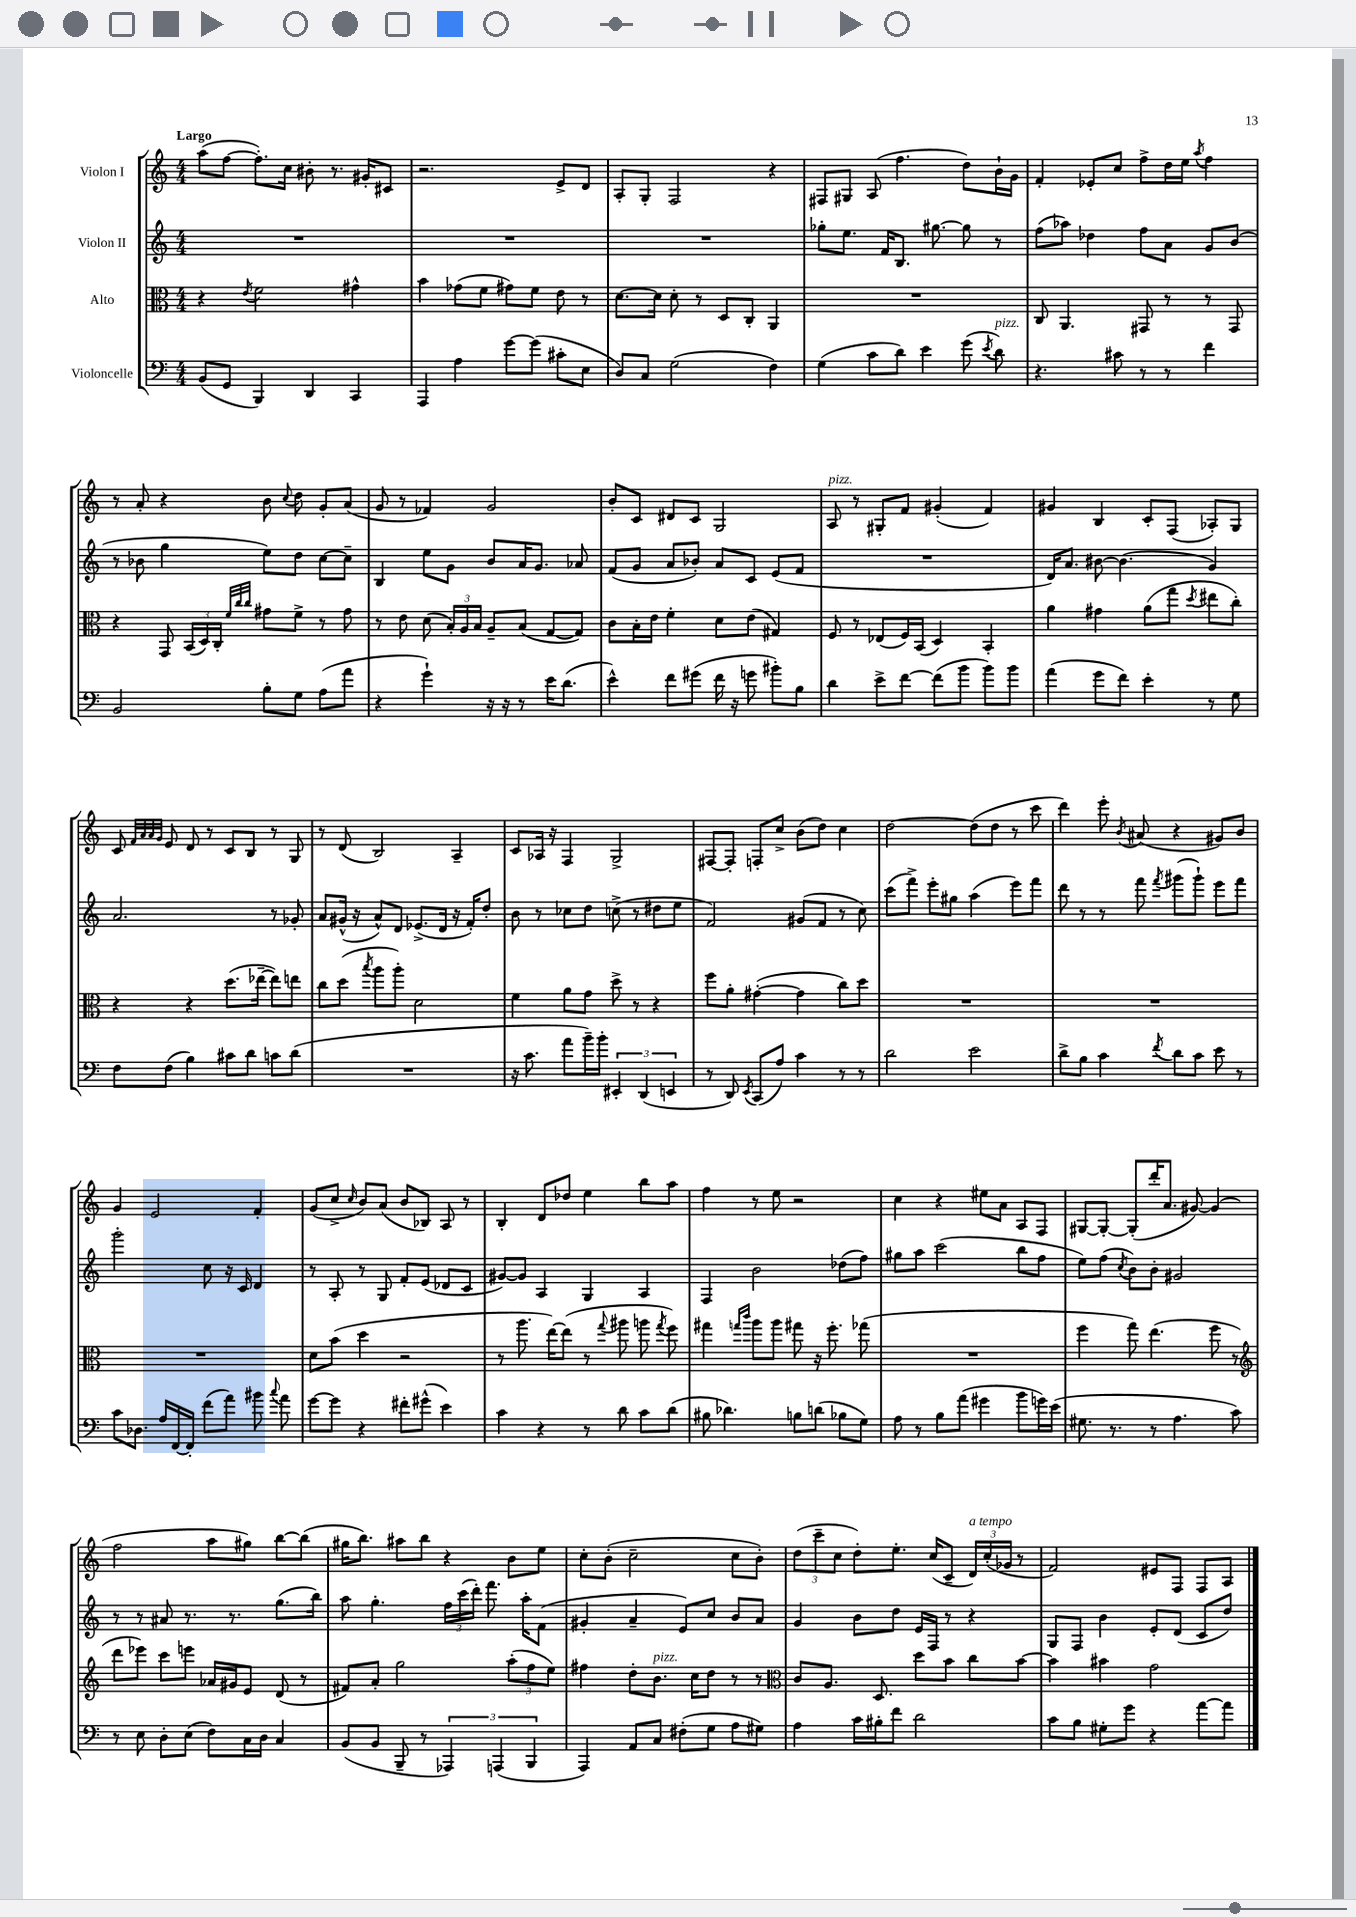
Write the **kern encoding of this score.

**kern	**kern	**kern	**kern
*staff4	*staff3	*staff2	*staff1
*clefF4	*clefC3	*clefG2	*clefG2
*k[]	*k[]	*k[]	*k[]
*M4/4	*M4/4	*M4/4	*M4/4
(8BB	4r	1r	(8aa
8GG	.	.	[8ff
.	8qe	.	.
4BBB)	2f	.	8.ff'])
.	.	.	16cc
4DD	.	.	8b#'
.	.	.	8.r
4CC	4g#^^	.	.
.	.	.	16g#'
.	.	.	8c#
=	=	=	=
4AAA	4b	1r	2.r
4A	(8g-	.	.
.	8f	.	.
[8g	8g#)	.	.
(8g]	8f	.	.
8c#'	8e	.	8e^
8E	8r	.	8d
=	=	=	=
8D)	[8.d	1r	8A'
8C	.	.	8G'
.	16d]	.	.
(2G	8d'	.	2F
.	8r	.	.
.	8D	.	.
.	8C'	.	.
4F)	4AA	.	4r
=	=	=	=
(4G	1r	8gg-'	8F#
.	.	8.ee	8G#
8c	.	.	(8A
.	.	16f	.
8d)	.	8.B	4.ff
4e	.	.	.
.	.	[8.gg#	.
(8g	.	8gg#]	8dd)
8qe	.	.	.
8d)	.	8r	16b`
.	.	.	16g
=	=	=	=
4.r	8C	(8ff	4f'
.	4.AA	8aa-)	.
.	.	4dd-	8e-'
8c#	.	.	8cc
8r	8GG#	8ff	8ff^
8r	8r	8a	16dd
.	.	.	16ee
.	.	.	8qaa
4f	8r	8g	4ff
.	8GG#	(8b	.
=	=	=	=
2BB	4r	8r	8r
.	.	8b-	8a'
.	8GG	4gg	4r
.	(24BB	.	.
.	24D)	.	.
.	24C'	.	.
.	32qqf	.	.
.	32qqcc	.	.
.	32qqcc	.	.
8B'	8g#	8ee)	8b
.	.	.	8qqcc
8G	8f^	8dd	8dd
(8A	8r	[8cc	8g'
8a	8g#	8cc~]	(8a
=	=	=	=
4r	8r	4B	8g
.	8e	.	8r
4g`)	(8d	8ee	4f-)
.	24B')	8g	.
.	24A	.	.
.	24B	.	.
16r	8A~	8b	2g
16r	.	.	.
8r	(8B	16a	.
.	.	8.g	.
16e	[8G	.	.
(8.d	.	.	.
.	8G])	8a-	.
=	=	=	=
4e^^)	8c	(8f	8b'
.	16B'	8g	8c
.	16e	.	.
8f	4f'	8a	8d#
(8g#	.	8b-')	8c
16f	8d	8a	2G
16r	.	.	.
8g	(8e	8c	.
8b#')	4G#)	(8e	.
8B	.	8f	.
=	=	=	=
4d	8F	1r	8A
.	8r	.	8r
8e^	(8E-	.	8G#'
[8f	16F)	.	8f
.	(16BB	.	.
(8f]	4D)	.	(4g#'
8b	.	.	.
8b)	4BB'	.	4f)
8b	.	.	.
=	=	=	=
(4a	4a	16d)	4g#
.	.	8.a	.
8g	4g#	[8b#	4B
8f)	.	(4.b#]	.
4e'	(8a	.	8c'
.	8gg	.	(8F
.	8qdd	.	.
8r	8ee#	4g)	8A-')
8G	8cc')	.	8G
=	=	=	=
8F	4r	2.a	8c
.	.	.	32qqf
.	.	.	32qqa
.	.	.	32qqa
.	.	.	32qqg
(8F	.	.	8e
4B)	4r	.	8d
.	.	.	8r
8c#	(8.dd	.	8c
8d	.	.	8B
.	[16ee-~	.	.
8c	8ee-])	8r	8r
(8d	8ee	8g-'	8G
=	=	=	=
1r	8cc	8a	8r
.	(8dd	(16g#^^	(8d
.	.	16r	.
.	8qbb	.	.
.	8aa	8a^^)	2B)
.	8aa')	8d	.
.	2d	(8.e-^	.
.	.	16d	.
.	.	16r	4A~
.	.	16f')	.
.	.	8dd'	.
=	=	=	=
16r	4f	8b	8c
8.c	.	.	.
.	.	8r	16A-
.	.	.	16r
8a	8a	8cc-	4F
16b~)	8g	8dd	.
16b'	.	.	.
6EE#'	8dd^	(8cc^	2G^
.	8r	8r	.
(6DD	.	.	.
.	4r	8dd#	.
6EE	.	.	.
.	.	8ee	.
=	=	=	=
8r	8ff	2f)	[8F#
8DD)	8a'	.	8F#']
8qEE	.	.	.
(8CC	([4g#'	.	8F'
8A)	.	.	8cc^
4c	4g#]	(8g#	(8b
.	.	8f	8dd)
8r	8cc)	8r	4cc
8r	8dd	8cc)	.
=	=	=	=
2d	1r	(8ccc	[2dd
.	.	8fff^)	.
.	.	8eee'	.
.	.	8gg#	.
2e	.	(4aa	(8dd]
.	.	.	8dd
.	.	8eee)	8r
.	.	8fff	8ccc
=	=	=	=
8d^	1r	8ddd	4ddd)
8B	.	8r	.
4c	.	8r	8eee'
.	.	.	8qb
.	.	8fff	(8a#
8qf	.	8qfff	.
8d	.	(8ggg#	4r
8c	.	8ggg#`)	.
8e	.	8eee	8g#)
8r	.	8fff	8b
=	=	=	=
8c	1r	2ggg'	4g
8.D-	.	.	.
.	.	.	2e
16A	.	.	.
[16FF	.	.	.
16FF']	.	.	.
(8f	.	8cc	.
8a)	.	16r	.
.	.	16c	.
8b#	.	4d	4f'
8qqcc	.	.	.
8a	.	.	.
=	=	=	=
[8g	8d	8r	(8g
8g]	(8b	8A'	8cc^
.	.	.	16qqcc
4r	4dd	8r	8b)
.	.	8G	(8a
8f#'	2r	8f'	8b
(8g#^^	.	(8e	8B-)
4e)	.	8d-	8A
.	.	8c	8r
=	=	=	=
4c	8r	[8g#)	4B'
.	8.aa	8g#]	.
4r	.	4A	8d
.	[16ee)	.	.
.	(8ee]	.	8dd-
8r	8r	4G	4ee
.	8qqgg	.	.
8d	8aa#	.	.
8c	8aa	4A	8bb
.	8qgg	.	.
(8d	8ff)	.	8aa
=	=	=	=
8B#	4gg#	4F	4ff
4.d-)	.	.	.
.	16qqgg	.	.
.	16qqccc	.	.
.	8aa	2b	8r
.	8aa	.	8ee
8B	8gg#	.	2r
(8d	16r	.	.
.	8.ff'	.	.
8B-	.	(8dd-	.
8G)	(8gg-	8ff)	.
=	=	=	=
8A	1r	8gg#	4cc
8r	.	8aa	.
8B	.	(2ccc	4r
(8a	.	.	.
4g#	.	.	8ee#
.	.	.	8a
8b	.	8bb	8A
16g)	.	8ff	8F
(16e	.	.	.
=	=	=	=
8.G#	4ff	8ee)	[8G#
.	.	(8ff	8G#'_
8.r	.	.	.
.	.	8qcc	.
.	8gg)	8b)	(8G#']
8r	(4.ee	8b'	16ddd'
.	.	.	8.a
4.A	.	2g#	.
.	.	.	[8g#)
.	8ff	.	(4g#]
8c)	8r	.	.
=	=	=	=
*	*clefG2	*	*
8r	8ddd	8r	2ff
8E	8eee-)	8r	.
8D'	8ccc	8a#	.
(8E	8eee	8.r	.
8F)	16a-	.	8aa
.	16g#	8.r	.
16C	8e	.	8gg#)
16D	.	.	.
4C	(8d	(8.gg	[8bb
.	8r	.	(8bb]
.	.	16bb)	.
=	=	=	=
(8BB	8f#)	8aa	16gg#
.	.	.	8.bb)
8BB	8a'	4.gg'	.
8BBB~	2gg	.	8aa#
8r	.	.	8bb
6AAA-)	.	24ff	4r
.	.	(24ccc	.
.	.	24ddd')	.
.	.	8.fff	.
(6AAA	.	.	.
.	(12aa'	.	8b
.	.	16aa'	.
6BBB	12ff	.	.
.	.	(8f	8ee
.	12ee)	.	.
=	=	=	=
4AAA)	4ff#	4g#'	8cc'
.	.	.	(8b'
8AA	8dd'	4a~	2cc~
8C	8.b	.	.
(8F#'	.	8e)	.
.	16cc	.	.
8G	8dd	8cc	.
8A	8r	8b	8cc
8G#)	8r	8a	8b')
=	=	=	=
*	*clefC3	*	*
4A	8c	4g	(12dd
.	.	.	12ccc~
.	8.A	.	.
.	.	.	12cc
16c	.	8b	8dd')
16B#'	8.D	.	.
8f	.	8dd	8.ee'
2d	8dd	16e	.
.	.	16F	(16cc
.	8b	8r	8c~
.	8cc	4r	24d)
.	.	.	(24cc'
.	.	.	24g-
.	[8b	.	8r
=	=	=	=
8c	4b]	8G	2f)
8B	.	8F	.
8G#'	4b#	4b	.
8g	.	.	.
4r	2g	8e'	8e#
.	.	(8d	8F
[8a	.	8c	8F
8a]	.	8dd)	8A
==	==	==	==
*-	*-	*-	*-
